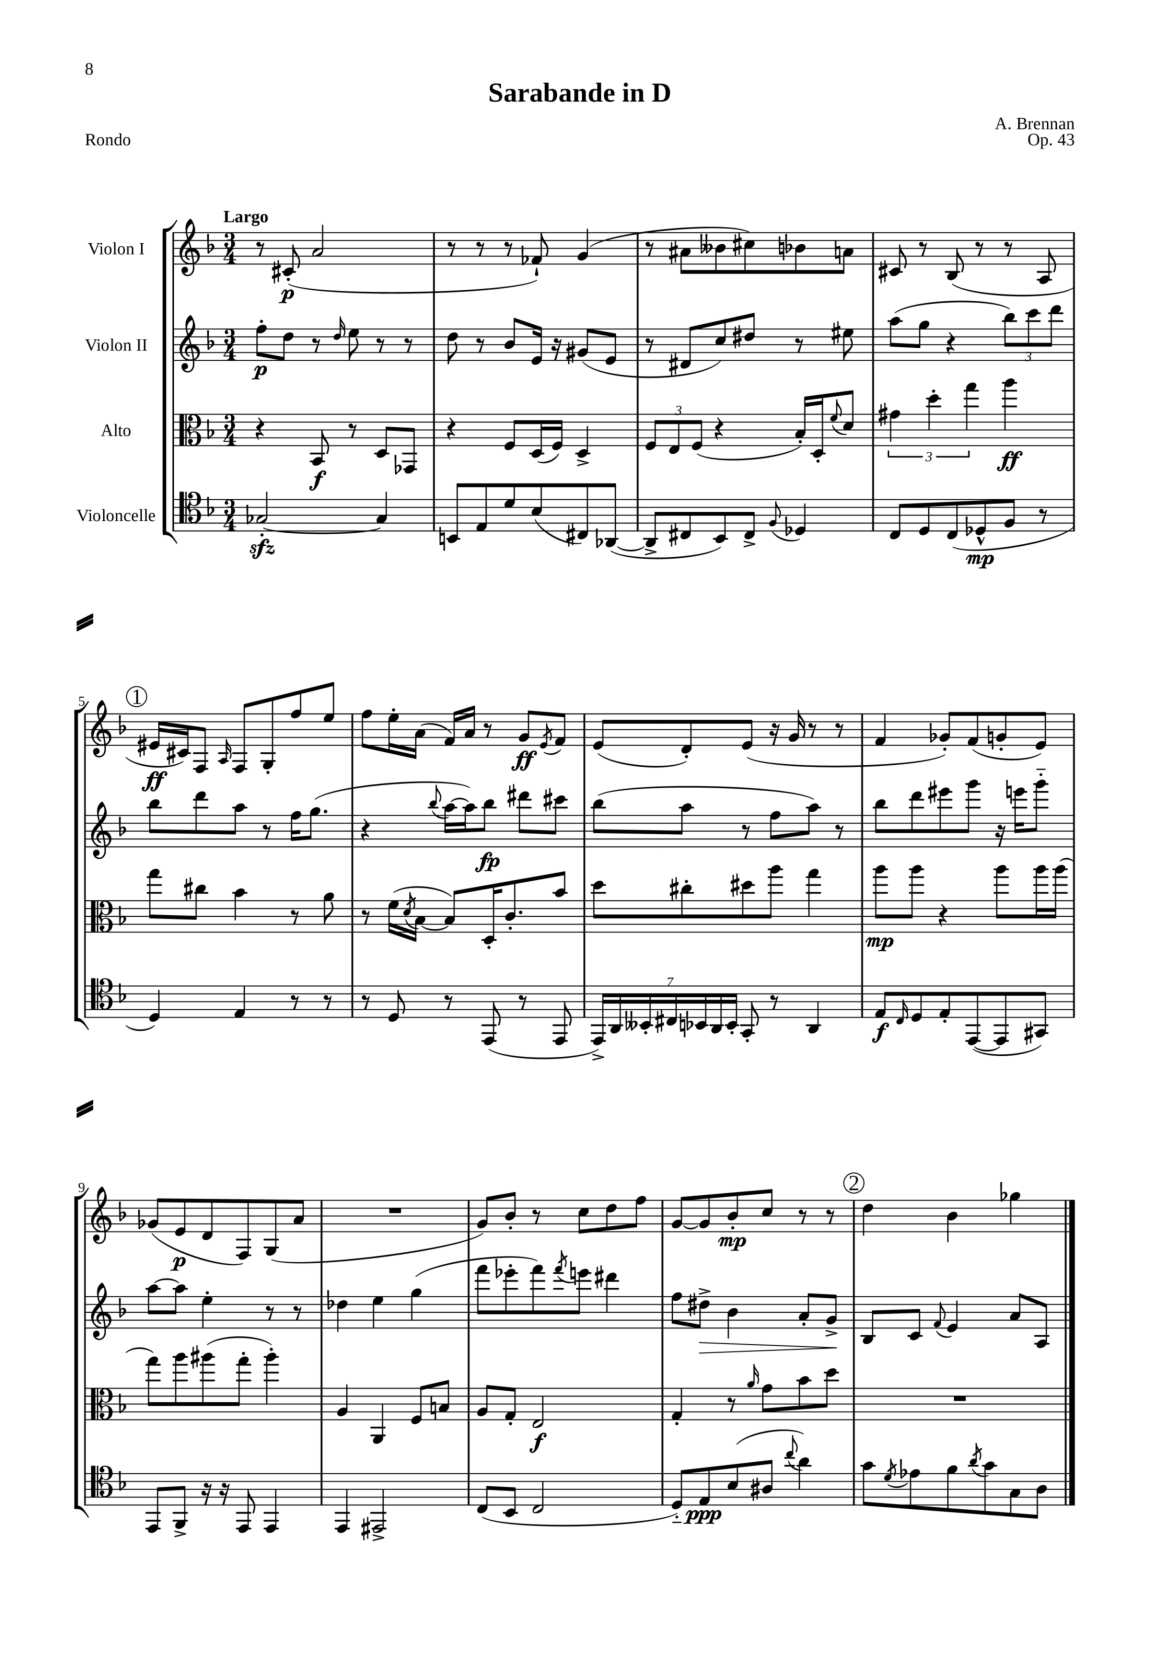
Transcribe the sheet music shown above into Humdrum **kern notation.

**kern	**kern	**kern	**kern
*staff4	*staff3	*staff2	*staff1
*clefC4	*clefC3	*clefG2	*clefG2
*k[b-]	*k[b-]	*k[b-]	*k[b-]
*M3/4	*M3/4	*M3/4	*M3/4
[2G-'	4r	8ff'	8r
.	.	8dd	(8c#'
.	8BB-	8r	2a
.	.	16qqdd	.
.	8r	8ee	.
4G-]	8D	8r	.
.	8GG-	8r	.
=	=	=	=
8BB	4r	8dd	8r
8E	.	8r	8r
8d	8F	8b-	8r
(8B-	(16D	16e	8f-`)
.	16F)	16r	.
8C#)	4D^	(8g#	(4g
([8AA-	.	8e	.
=	=	=	=
8AA-^]	12F	8r	8r
.	12E	.	.
8C#	.	8d#	8a#
.	(12F	.	.
8BB-)	4r	8cc)	8b--
8C#^	.	8dd#	8cc#)
8qqF	.	.	.
4D-	16B-')	8r	8b-
.	16D'	.	.
.	8qqf	.	.
.	8d	8ee#	8a
=	=	=	=
8C	6g#	(8aa	8c#
8D	.	8gg	8r
.	6dd'	.	.
(8C	.	4r	(8B-
.	6gg	.	.
8D-^^	.	.	8r
8F	4aa	12bb-)	8r
.	.	12ccc	.
8r	.	.	8A
.	.	12ddd	.
=	=	=	=
4D)	8gg	8bb-	16e#
.	.	.	16c#)
.	8cc#	8ddd	8F
.	.	.	16qqA
4E	4b-	8aa	8F
.	.	8r	8G'
8r	8r	16ff	8ff
.	.	(8.gg	.
8r	8a	.	8ee
=	=	=	=
8r	8r	4r	8ff
8D	(16f	.	16ee'
.	8qd	.	.
.	[16B-	.	(16a
.	.	8qqbb-	.
8r	8B-])	[16aa	16f)
.	.	16aa])	16a
(8EE	16D'	8bb-	8r
.	8.c'	.	.
8r	.	8ddd#	8g
.	.	.	8qe
8EE	8b-	8ccc#	8f
=	=	=	=
28EE^)	8dd	(8bb-	(8e
28AA	.	.	.
28BB--'	.	.	.
28C#	.	.	.
.	8cc#'	8aa	8d')
28BB-	.	.	.
28AA	.	.	.
28BB-'	.	.	.
8GG'	8dd#	8r	(8e
8r	8aa	8ff	16r
.	.	.	16g
4AA	4gg	8aa)	8r
.	.	8r	8r
=	=	=	=
8E	8aa	8bb-	4f
16qqC	.	.	.
8D	8aa	8ddd	.
8E'	4r	8eee#	8g-')
([8EE	.	8ggg	(8f
8EE]	8aa	16r	8g'
.	.	16eee	.
8GG#)	16aa	8ggg'~	8e)
.	(16aa	.	.
=	=	=	=
8EE	8gg)	[8aa	(8g-
8FF^	8aa	8aa]	8e
16r	(8aa#	4ee'	8d
16r	.	.	.
8EE	8gg'	.	8F)
4EE	4aa#')	8r	(8G
.	.	8r	8a
=	=	=	=
4EE	4A	4dd-	2.r
2EE#^	4AA	4ee	.
.	8F	(4gg	.
.	8B	.	.
=	=	=	=
(8C	8A	8fff	8g)
8BB-	8G'	8eee-'	8b-'
2C	2E	8fff)	8r
.	.	8qfff	.
.	.	8eee	8cc
.	.	4ddd#	8dd
.	.	.	8ff
=	=	=	=
8D'~)	4G'	8ff	[8g
8E	.	8dd#^	8g]
(8B-	8r	4b-	8b-'
.	16qqa	.	.
8A#	8g	.	8cc
8qqcc	.	.	.
4a)	8b-	8a'	8r
.	8dd	8g^	8r
=	=	=	=
8g	2.r	8B-	4dd
8qd	.	.	.
8e-	.	8c	.
.	.	8qqf	.
8f	.	4e	4b-
8qa	.	.	.
8g	.	.	.
8G	.	8a	4gg-
8A	.	8A	.
==	==	==	==
*-	*-	*-	*-
